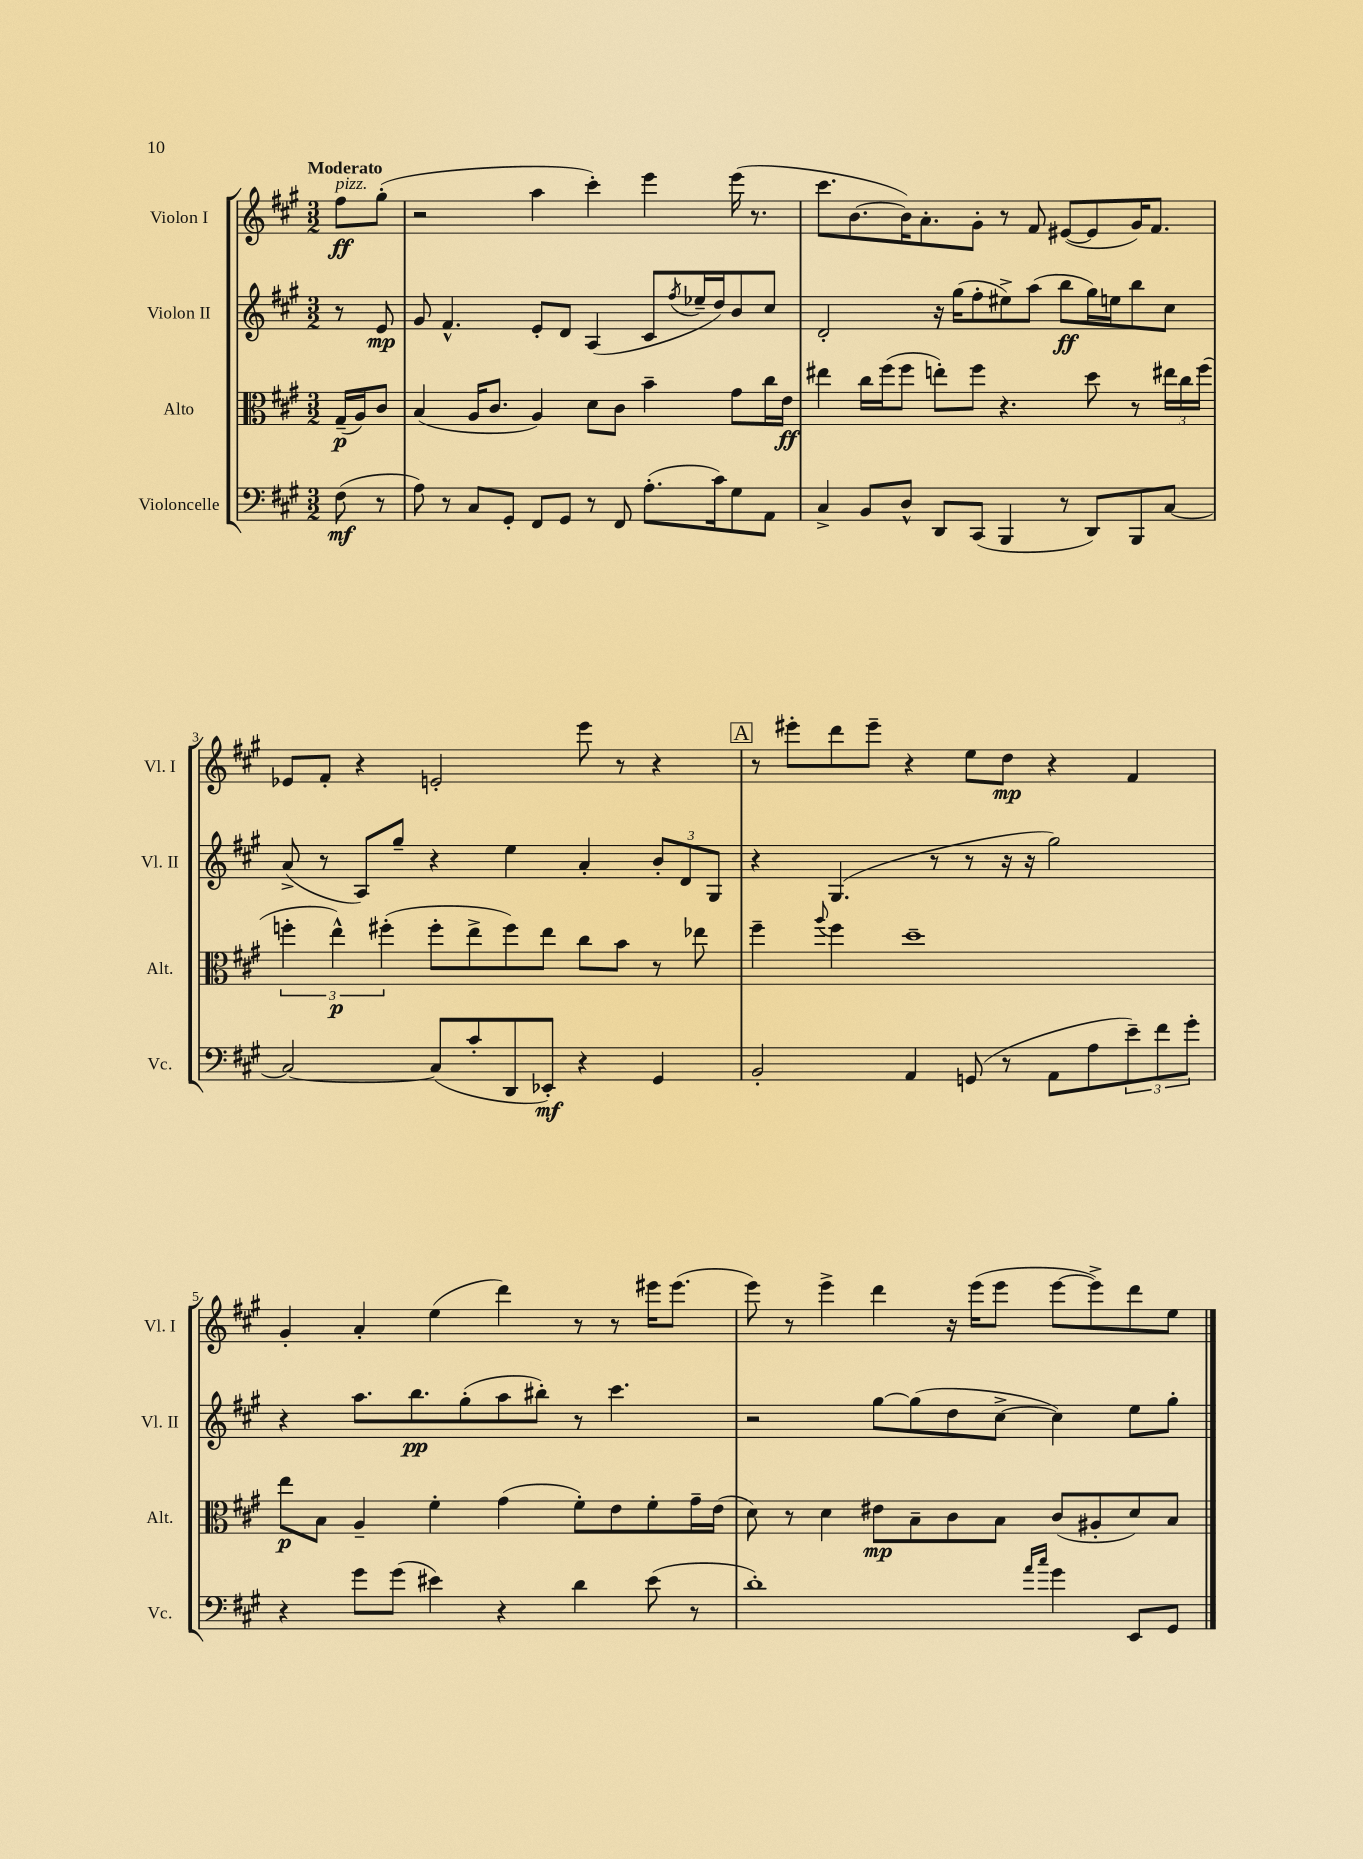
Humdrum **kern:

**kern	**kern	**kern	**kern
*staff4	*staff3	*staff2	*staff1
*clefF4	*clefC3	*clefG2	*clefG2
*k[f#c#g#]	*k[f#c#g#]	*k[f#c#g#]	*k[f#c#g#]
*M3/2	*M3/2	*M3/2	*M3/2
(8F#	(16G#~	8r	8ff#
.	16A)	.	.
8r	8c#	8e	(8gg#'
=	=	=	=
8A)	(4B	8g#	2r
8r	.	4.f#^^	.
8C#	16A	.	.
.	8.c#	.	.
8GG#'	.	.	.
8FF#	4A)	8e'	4aa
8GG#	.	8d	.
8r	8d	(4A	4ccc#')
8FF#	8c#	.	.
(8.A'	4b~	8c#	4eee
.	.	8qff#	.
.	.	16ee-~	.
16c#)	.	16dd)	.
8G#	8g#	8b	(16eee
.	.	.	8.r
8AA	16cc#	8cc#	.
.	16e	.	.
=	=	=	=
4C#^	4ee#	2d'	8.ccc#
.	.	.	[8.b
8BB	16cc#	.	.
.	(16ff#	.	.
8D^^	8ff#	.	16b])
.	.	.	8.a'
8DD	8ee')	16r	.
.	.	(16gg#	.
(8CC#	8ff#	8ff#'	8g#'
4BBB	4.r	8ee#^)	8r
.	.	(8aa	8f#
8r	.	8bb	([8e#
8DD)	8dd	16gg#)	8e#]
.	.	16ee	.
8BBB	8r	8bb	16g#)
.	.	.	8.f#
[8C#	24ee#	8cc#	.
.	24cc#	.	.
.	(24ff#	.	.
=	=	=	=
2C#_	6ff'	(8a^	8e-
.	.	8r	8f#'
.	6ee^^)	.	.
.	.	8A)	4r
.	(6ff#'	.	.
.	.	8gg#~	.
(8C#]	8ff#'	4r	2e'
8c#'	8ee^	.	.
8DD	8ff#)	4ee	.
8EE-')	8ee	.	.
4r	8cc#	4a'	8eee
.	8b	.	8r
4GG#	8r	12b'	4r
.	.	12d	.
.	8ee-	.	.
.	.	12G#	.
=	=	=	=
2BB'	4ff#~	4r	8r
.	.	.	8eee#'
.	8qqaa	.	.
.	4ff#	(4.G#	8ddd
.	.	.	8eee#~
4AA	1dd~	.	4r
.	.	8r	.
(8GG	.	8r	8ee
8r	.	16r	8dd
.	.	16r	.
8AA	.	2gg#)	4r
8A	.	.	.
12e~)	.	.	4f#
12f#	.	.	.
12g#'	.	.	.
=	=	=	=
4r	8ee	4r	4g#'
.	8B	.	.
8g#	4A~	8.aa	4a'
(8g#	.	.	.
.	.	8.bb	.
4e#)	4f#'	.	(4ee
.	.	(8gg#'	.
4r	(4g#	8aa	4ddd)
.	.	8bb#')	.
4d	8f#')	8r	8r
.	8e	4.ccc#	8r
(8e#	8f#'	.	16eee#
.	.	.	(8.eee#
8r	16g#~	.	.
.	(16e	.	.
=	=	=	=
1d')	8d)	2r	8eee)
.	8r	.	8r
.	4d	.	4eee^
.	8e#	[8gg#	4ddd
.	8B~	(8gg#]	.
.	8c#	8dd	16r
.	.	.	(16eee
.	8B	[8cc#^	8eee
16qqa	.	.	.
16qqcc#	.	.	.
4g#	(8c#	4cc#])	[8eee
.	8A#'	.	8eee^])
8EE	8d)	8ee	8ddd
8GG#	8B	8gg#'	8ee
==	==	==	==
*-	*-	*-	*-
